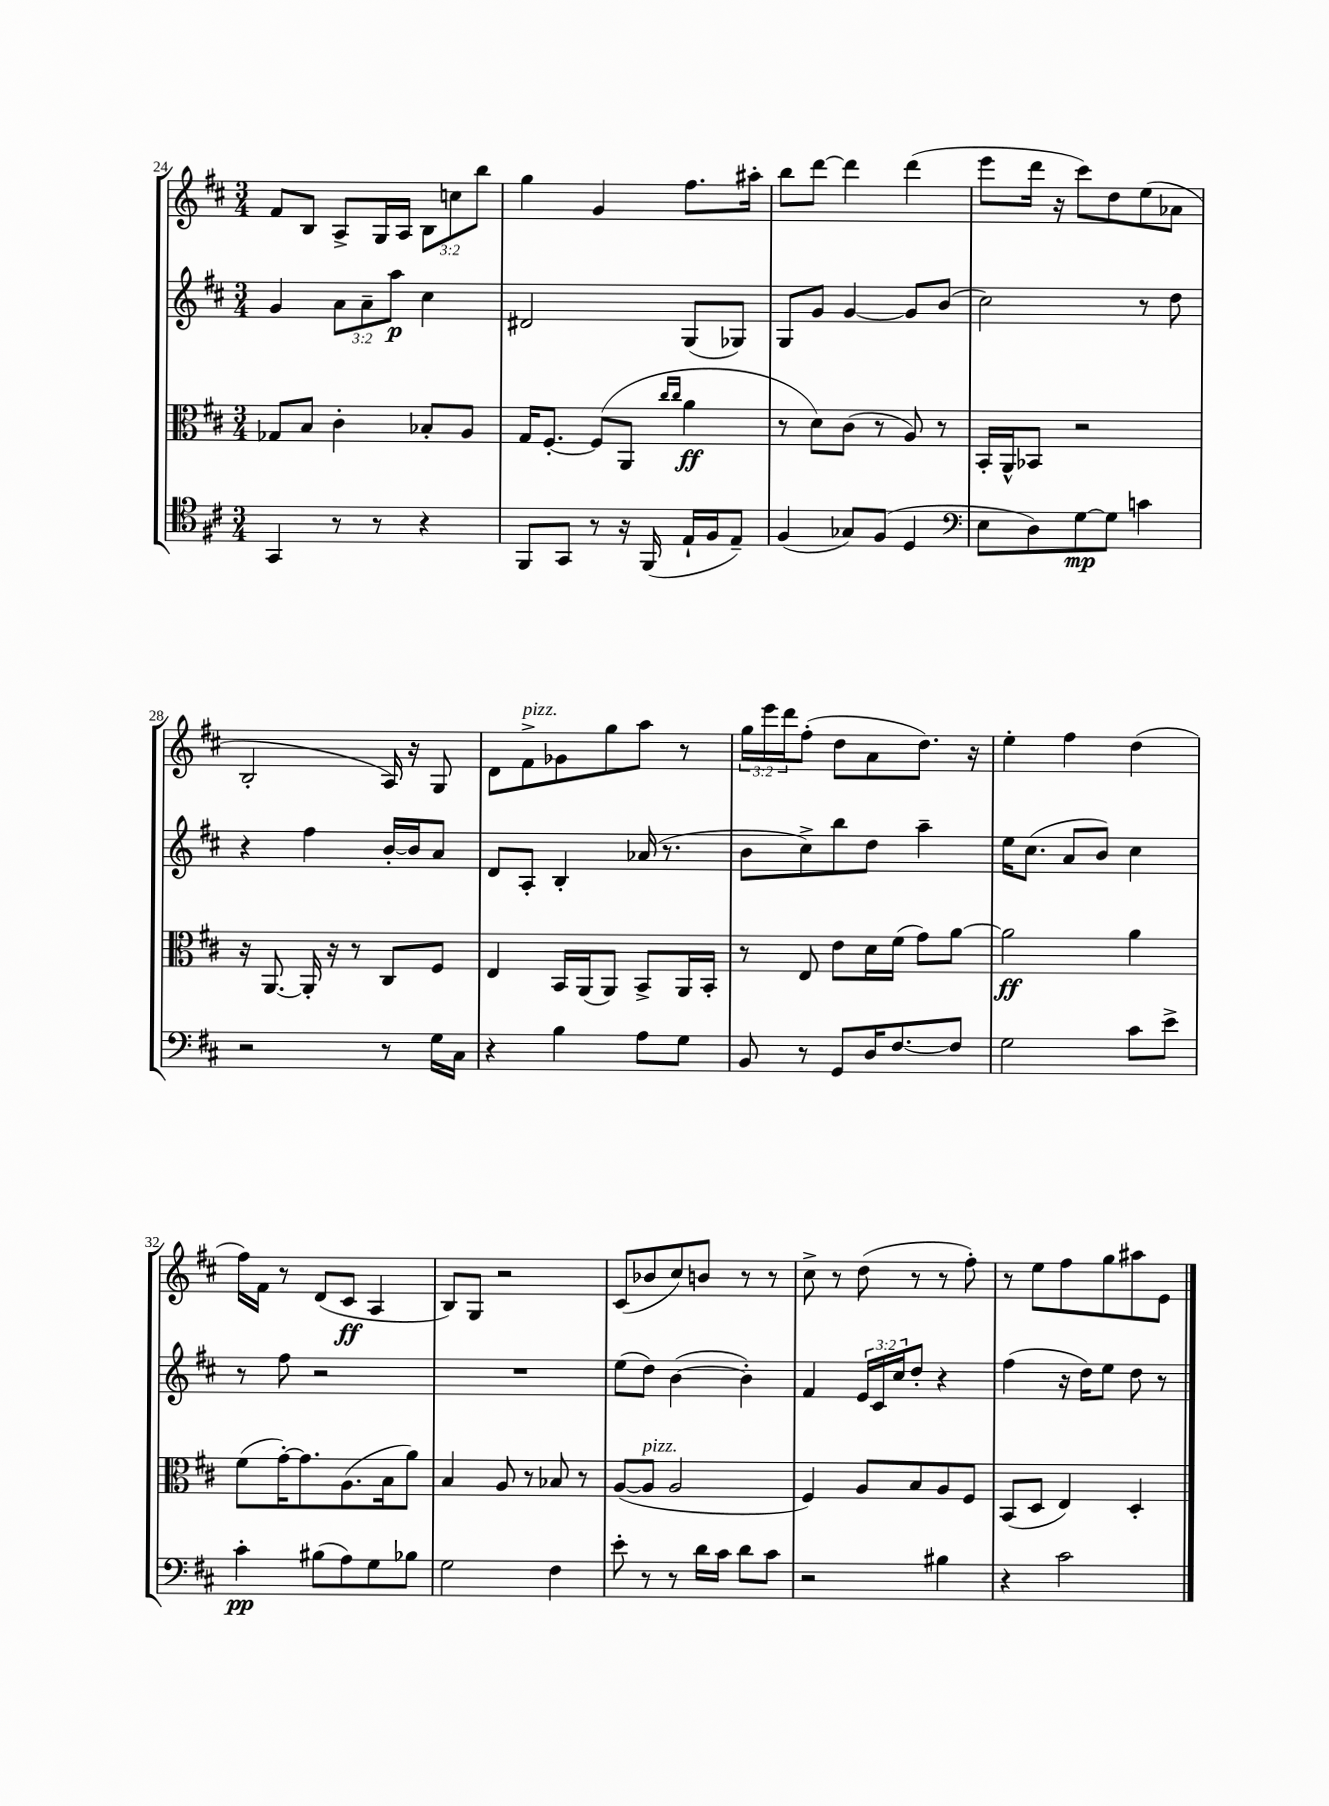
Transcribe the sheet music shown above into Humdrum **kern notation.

**kern	**dynam	**kern	**dynam	**kern	**dynam	**kern	**dynam
*part4	*part4	*part3	*part3	*part2	*part2	*part1	*part1
*staff4	*staff4	*staff3	*staff3	*staff2	*staff2	*staff1	*staff1
*clefC4	*	*clefC3	*	*clefG2	*	*clefG2	*
*k[f#c#]	*	*k[f#c#]	*	*k[f#c#]	*	*k[f#c#]	*
*M3/4	*	*M3/4	*	*M3/4	*	*M3/4	*
=24	=24	=24	=24	=24	=24	=24	=24
4GG/	.	8G-X/L	.	4g/	.	8f#/L	.
.	.	8B/J	.	.	.	8B/J	.
8r	.	4c#'\	.	12a\L	.	8A^/L	.
.	.	.	.	12a~\	.	.	.
8r	.	.	.	.	.	16G/L	.
.	.	.	.	12aa\J	p	.	.
.	.	.	.	.	.	16A/JJ	.
4r	.	8B-X'/L	.	4cc#\	.	12B\L	.
.	.	.	.	.	.	12ccn\	.
.	.	8A/J	.	.	.	.	.
.	.	.	.	.	.	12bb\J	.
=25	=25	=25	=25	=25	=25	=25	=25
8FF#/L	.	16G/KL	.	2d#X/	.	4gg\	.
.	.	[8.F#'/J	.	.	.	.	.
8GG/J	.	.	.	.	.	.	.
8r	.	(8F#/L]	.	.	.	4g/	.
16r	.	8AA/J	.	.	.	.	.
(16FF#/	.	.	.	.	.	.	.
.	.	16qqcc#/LL	.	.	.	.	.
.	.	16qqcc#/JJ	.	.	.	.	.
16E`/LL	.	4a\	ff	(8G/L	.	8.ff#\L	.
16F#/J	.	.	.	.	.	.	.
8E~/J)	.	.	.	8G-X/J)	.	.	.
.	.	.	.	.	.	16aa#X'\Jk	.
=26	=26	=26	=26	=26	=26	=26	=26
(4F#/	.	8r	.	8G/L	.	8bb\L	.
.	.	8d\L)	.	8g/J	.	[8ddd\J	.
8G-X/L)	.	(8c#\J	.	[4g/	.	4ddd\]	.
(8F#/J	.	8r	.	.	.	.	.
4D/	.	8A/)	.	8g/L]	.	(4ddd\	.
.	.	8r	.	(8b/J	.	.	.
=27	=27	=27	=27	=27	=27	=27	=27
*clefF4	*	*	*	*	*	*	*
8E\L	.	16BB'/LL	.	2cc#\)	.	8eee\L	.
.	.	16AA^^/J	.	.	.	.	.
8D\)	.	8BB-X/J	.	.	.	16ddd\Jk	.
.	.	.	.	.	.	16r	.
[8G\	mp	2r	.	.	.	8ccc#\L)	.
8G\J]	.	.	.	.	.	8dd\	.
4cn\	.	.	.	8r	.	(8ee\	.
.	.	.	.	8dd\	.	8a-X\J	.
!!LO:LB:g=z
=28	=28	=28	=28	=28	=28	=28	=28
2r	.	16r	.	4r	.	2B'/	.
.	.	[8.AA/	.	.	.	.	.
.	.	16AA'/]	.	4ff#\	.	.	.
.	.	16r	.	.	.	.	.
.	.	8r	.	.	.	.	.
8r	.	8C#/L	.	[16b'/LL	.	16A/)	.
.	.	.	.	16b/J]	.	16r	.
16G\LL	.	8F#/J	.	8a/J	.	8G/	.
16C#\JJ	.	.	.	.	.	.	.
=29	=29	=29	=29	=29	=29	=29	=29
4r	.	4E/	.	8d/L	.	8d\L	.
!	!	!	!	!	!	!LO:TX:a:i:t=pizz.	!
.	.	.	.	8A'/J	.	8f#^\	.
4B\	.	16BB/LL	.	4B'/	.	8g-X\	.
.	.	(16AA/J	.	.	.	.	.
.	.	8AA/J)	.	.	.	8gg\	.
8A\L	.	8BB^/L	.	(16a-X/	.	8aa\J	.
.	.	.	.	8.r	.	.	.
8G\J	.	16AA/L	.	.	.	8r	.
.	.	16BB'/JJ	.	.	.	.	.
=30	=30	=30	=30	=30	=30	=30	=30
8BB/	.	8r	.	8b\L	.	24gg\LL	.
.	.	.	.	.	.	24eee\	.
.	.	.	.	.	.	24ddd\J	.
8r	.	8E/	.	8cc#^\)	.	(8ff#'\J	.
8GG/L	.	8e\L	.	8bb\	.	8dd\L	.
16D/K	.	16d\L	.	8dd\J	.	8a\	.
[8.F#/	.	(16f#\JJ	.	.	.	.	.
.	.	8g\L)	.	4aa~\	.	8.dd\J)	.
8F#/J]	.	[8a\J	.	.	.	.	.
.	.	.	.	.	.	16r	.
=31	=31	=31	=31	=31	=31	=31	=31
2G\	.	2a\]	ff	16ee\KL	.	4ee'\	.
.	.	.	.	(8.cc#\J	.	.	.
.	.	.	.	8a/L	.	4ff#\	.
.	.	.	.	8b/J)	.	.	.
8c#\L	.	4a\	.	4cc#\	.	(4dd\	.
8e^\J	.	.	.	.	.	.	.
!!LO:LB:g=z
=32	=32	=32	=32	=32	=32	=32	=32
4c#'\	pp	(8f#\L	.	8r	.	16ff#\LL)	.
.	.	.	.	.	.	16f#\JJ	.
.	.	[16g'\K)	.	8ff#\	.	8r	.
.	.	8.g\]	.	.	.	.	.
(8B#X\L	.	.	.	2r	.	(8d/L	.
8A\)	.	(8.A\	.	.	.	8c#/J	ff
8G\	.	.	.	.	.	4A/	.
.	.	16B\k	.	.	.	.	.
8B-X\J	.	8a\J)	.	.	.	.	.
=33	=33	=33	=33	=33	=33	=33	=33
2G\	.	4B/	.	2.r	.	8B/L)	.
.	.	.	.	.	.	8G/J	.
.	.	8A/	.	.	.	2r	.
.	.	8r	.	.	.	.	.
4F#\	.	8B-X/	.	.	.	.	.
.	.	8r	.	.	.	.	.
=34	=34	=34	=34	=34	=34	=34	=34
8e'\	.	([8A/L	.	(8ee\L	.	(8c#/L	.
!	!	!LO:TX:a:i:t=pizz.	!	!	!	!	!
8r	.	8A/J]	.	8dd\J)	.	8b-X/	.
8r	.	2A/	.	([4b\	.	8cc#/)	.
16d\LL	.	.	.	.	.	8bn/J	.
16c#\JJ	.	.	.	.	.	.	.
8d\L	.	.	.	4b'\])	.	8r	.
8c#\J	.	.	.	.	.	8r	.
=35	=35	=35	=35	=35	=35	=35	=35
2r	.	4F#/)	.	4f#/	.	8cc#^\	.
.	.	.	.	.	.	8r	.
.	.	8A/L	.	24e/LL	.	(8dd\	.
.	.	.	.	24c#/	.	.	.
.	.	.	.	24cc#/J	.	.	.
.	.	8B/	.	8dd'/J	.	8r	.
4B#X\	.	8A/	.	4r	.	8r	.
.	.	8F#/J	.	.	.	8ff#'\)	.
=36	=36	=36	=36	=36	=36	=36	=36
4r	.	(8BB/L	.	(4ff#\	.	8r	.
.	.	8D/J	.	.	.	8ee\L	.
2c#\	.	4E/)	.	16r	.	8ff#\	.
.	.	.	.	16dd\KL)	.	.	.
.	.	.	.	8ee\J	.	8gg\	.
.	.	4D'/	.	8dd\	.	8aa#X\	.
.	.	.	.	8r	.	8e\J	.
==	==	==	==	==	==	==	==
*-	*-	*-	*-	*-	*-	*-	*-
